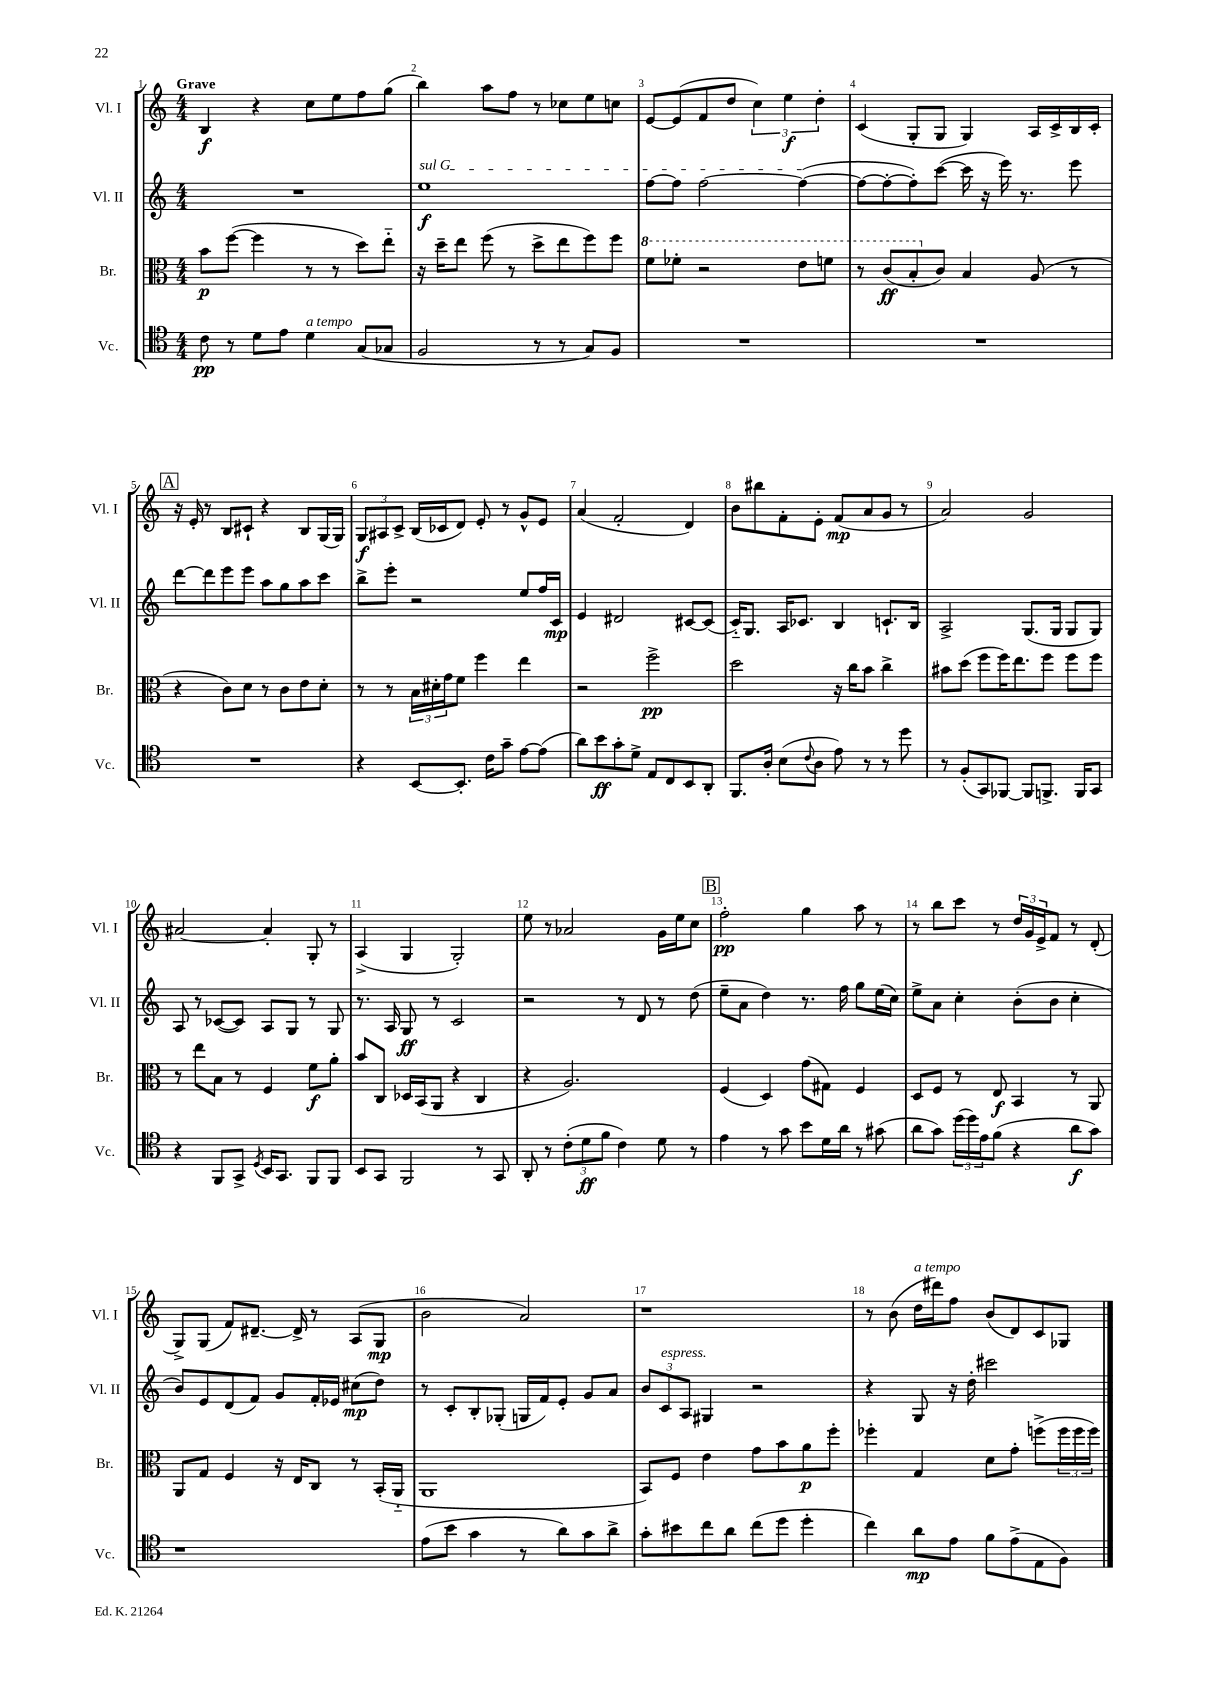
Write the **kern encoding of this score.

**kern	**dynam	**kern	**dynam	**kern	**dynam	**kern	**dynam
*part4	*part4	*part3	*part3	*part2	*part2	*part1	*part1
*staff4	*staff4	*staff3	*staff3	*staff2	*staff2	*staff1	*staff1
*I"Vc.	*	*I"Br.	*	*I"Vl. II	*	*I"Vl. I	*
*I'Vc.	*	*I'Br.	*	*I'Vl. II	*	*I'Vl. I	*
*clefC4	*	*clefC3	*	*clefG2	*	*clefG2	*
*k[]	*	*k[]	*	*k[]	*	*k[]	*
*M4/4	*	*M4/4	*	*M4/4	*	*M4/4	*
=1	=1	=1	=1	=1	=1	=1	=1
!	!	!	!	!	!	!LO:TX:a:B:t=Grave	!
8c\	pp	8b\L	p	1r	.	4B/	f
8r	.	([8ff\J	.	.	.	.	.
8d\L	.	4ff\]	.	.	.	4r	.
8e\J	.	.	.	.	.	.	.
!LO:TX:a:i:t=a tempo	!	!	!	!	!	!	!
4d\	.	8r	.	.	.	8cc\L	.
.	.	8r	.	.	.	8ee\	.
(8G/L	.	8dd\L)	.	.	.	8ff\	.
8G-X/J	.	8ee\J	.	.	.	(8gg\J	.
=2	=2	=2	=2	=2	=2	=2	=2
!	!	!	!	!LO:TX:a:i:t=sul G	!	!	!
2F/	.	16r	.	1ee	f	4bb\)	.
.	.	16dd~\KL	.	.	.	.	.
.	.	8ee\J	.	.	.	.	.
.	.	(8ff\	.	.	.	8aa\L	.
.	.	8r	.	.	.	8ff\J	.
8r	.	8dd^\L	.	.	.	8r	.
8r	.	8ee\	.	.	.	8cc-X\L	.
8G/L)	.	8ff\)	.	.	.	8ee\	.
8F/J	.	8ff\J	.	.	.	8ccn\J	.
=3	=3	=3	=3	=3	=3	=3	=3
*	*	*8va	*	*	*	*	*
1r	.	8ff\L	.	[8ff\L	.	[8e/L	.
.	.	8ff-X'\J	.	8ff\J]	.	(8e/]	.
.	.	2r	.	[2ff\	.	8f/	.
.	.	.	.	.	.	8dd/J	.
.	.	.	.	.	.	6cc\)	.
.	.	.	.	.	.	6ee\	f
.	.	8ee\L	.	(4ff\_	.	.	.
.	.	.	.	.	.	6dd'\	.
.	.	8ffn\J	.	.	.	.	.
=4	=4	=4	=4	=4	=4	=4	=4
1r	.	8r	.	8ff\L_	.	(4c/	.
.	.	(8cc/L	ff	8ff'\_	.	.	.
.	.	8b'/	.	8ff'\])	.	8G'/L	.
*	*	*X8va	*	*	*	*	*
.	.	8c/J)	.	([8ccc\J	.	8G/J	.
.	.	4B/	.	16ccc\]	.	4G/)	.
.	.	.	.	16r	.	.	.
.	.	.	.	16eee\)	.	.	.
.	.	.	.	8.r	.	.	.
.	.	(8A/	.	.	.	16A/LL	.
.	.	.	.	.	.	16c^/	.
.	.	8r	.	8eee\	.	16B/	.
.	.	.	.	.	.	16c'/JJ	.
!!LO:LB:g=z
!!LO:REH:place=s1:t=A
=5	=5	=5	=5	=5	=5	=5	=5
1r	.	4r	.	[8ddd\L	.	16r	.
.	.	.	.	.	.	16e'/	.
.	.	.	.	8ddd\]	.	8r	.
.	.	8c\L)	.	8eee\	.	8B/L	.
.	.	8d\J	.	8eee\J	.	8c#X`/J	.
.	.	8r	.	8aa\L	.	4r	.
.	.	8c\L	.	8gg\	.	.	.
.	.	8e\	.	8aa\	.	8B/L	.
.	.	8d'\J	.	8ccc\J	.	(16G/L	.
.	.	.	.	.	.	16G/JJ)	.
=6	=6	=6	=6	=6	=6	=6	=6
4r	.	8r	.	8bb^\L	.	12G/L	f
.	.	.	.	.	.	12A#X/	.
.	.	8r	.	8eee'\J	.	.	.
.	.	.	.	.	.	12c^/J	.
[8BB/L	.	24B\LL	.	2r	.	(16B/LL	.
.	.	24d#X'\	.	.	.	.	.
.	.	.	.	.	.	16c-X/J	.
.	.	24g\J	.	.	.	.	.
8.BB'/J]	.	8f\J	.	.	.	8d/J)	.
.	.	4ff\	.	.	.	8e'/	.
16c\KL	.	.	.	.	.	.	.
8g~\J	.	.	.	.	.	8r	.
[8e\L	.	4ee\	.	8ee/L	.	8g^^/L	.
(8e\J]	.	.	.	16ff/L	.	8e/J	.
.	.	.	.	16c/JJ	mp	.	.
=7	=7	=7	=7	=7	=7	=7	=7
8a\L)	.	2r	.	4e/	.	(4a/	.
8b\	ff	.	.	.	.	.	.
8g'\	.	.	.	2d#X/	.	2f'/	.
8d^\J	.	.	.	.	.	.	.
8E/L	.	2ff^\	pp	.	.	.	.
8C/	.	.	.	.	.	.	.
8BB/	.	.	.	[8c#X/L	.	4d/)	.
8AA'/J	.	.	.	(8c#/J]	.	.	.
=8	=8	=8	=8	=8	=8	=8	=8
8.FF/L	.	2dd\	.	16c/KL)	.	8b\L	.
.	.	.	.	8.G/J	.	.	.
.	.	.	.	.	.	8bb#X\	.
16A'/Jk	.	.	.	.	.	.	.
(8B\L	.	.	.	16A/KL	.	8f'\	.
.	.	.	.	8.c-X/J	.	.	.
8qqc/	.	.	.	.	.	.	.
8A\J	.	.	.	.	.	8e'\J	.
8e\)	.	16r	.	4B/	.	(8f/L	mp
.	.	16cc\KL	.	.	.	.	.
8r	.	8b\J	.	.	.	8a/	.
8r	.	4cc^\	.	8.cn`/L	.	8g/J	.
8dd\	.	.	.	.	.	8r	.
.	.	.	.	16B/Jk	.	.	.
=9	=9	=9	=9	=9	=9	=9	=9
8r	.	8b#X\L	.	2A^/	.	2a/)	.
(8F'/L	.	(8dd\J	.	.	.	.	.
8GG/)	.	8ff\L	.	.	.	.	.
[8FF-X/J	.	16ff\K)	.	.	.	.	.
.	.	8.ee\	.	.	.	.	.
8FF-/L]	.	.	.	(8.G/L	.	2g/	.
8.FFn^/J	.	8ff\J	.	.	.	.	.
.	.	.	.	16G/Jk	.	.	.
.	.	8ff\L	.	8G/L	.	.	.
16FF/KL	.	.	.	.	.	.	.
8GG/J	.	8ff\J	.	8G/J)	.	.	.
!!LO:LB:g=z
=10	=10	=10	=10	=10	=10	=10	=10
4r	.	8r	.	8A/	.	[2a#X/	.
.	.	8ee\L	.	8r	.	.	.
8FF/L	.	8B\J	.	([8c-X/L	.	.	.
8GG^/J	.	8r	.	8c-/J])	.	.	.
8qD/	.	.	.	.	.	.	.
16BB/KL	.	4F/	.	8A/L	.	4a#'/]	.
8.GG/J	.	.	.	.	.	.	.
.	.	.	.	8G/J	.	.	.
8FF/L	.	8f\L	f	8r	.	8G'/	.
8FF/J	.	8a'\J	.	8G/	.	8r	.
=11	=11	=11	=11	=11	=11	=11	=11
8BB/L	.	8b/L	.	8.r	.	(4A^/	.
8GG/J	.	8C/J	.	.	.	.	.
.	.	.	.	16A/	.	.	.
2FF/	.	16D-X/LL	.	8G/	ff	4G/	.
.	.	(16BB/J	.	.	.	.	.
.	.	8AA/J	.	8r	.	.	.
.	.	4r	.	2c/	.	2G'/)	.
8r	.	4C/	.	.	.	.	.
8GG/	.	.	.	.	.	.	.
=12	=12	=12	=12	=12	=12	=12	=12
8AA'/	.	4r	.	2r	.	8ee\	.
8r	.	.	.	.	.	8r	.
(12c'\L	.	2.A/)	.	.	.	2a-X/	.
12d\	ff	.	.	.	.	.	.
12f\J	.	.	.	.	.	.	.
4c\)	.	.	.	8r	.	.	.
.	.	.	.	8d/	.	.	.
8d\	.	.	.	8r	.	16g\LL	.
.	.	.	.	.	.	16ee\J	.
8r	.	.	.	(8dd\	.	8cc\J	.
!!LO:REH:place=s1:t=B
=13	=13	=13	=13	=13	=13	=13	=13
4e\	.	(4F/	.	8ee~\L	.	2ff'\	pp
.	.	.	.	8a\J	.	.	.
8r	.	4D/)	.	4dd\)	.	.	.
8g\	.	.	.	.	.	.	.
8b\L	.	(8g\L	.	8.r	.	4gg\	.
16d\L	.	8G#X\J)	.	.	.	.	.
16a\JJ	.	.	.	16ff\	.	.	.
8r	.	4F/	.	8gg\L	.	8aa\	.
(8g#X\	.	.	.	(16ee\L	.	8r	.
.	.	.	.	16cc\JJ)	.	.	.
=14	=14	=14	=14	=14	=14	=14	=14
8a\L	.	8D/L	.	8ee^\L	.	8r	.
8g\J)	.	8F/J	.	8a\J	.	8bb\L	.
(24dd\LL	.	8r	.	4cc'\	.	8ccc\J	.
24dd\)	.	.	.	.	.	.	.
24e\J	.	.	.	.	.	.	.
(8f\J	.	8E/	f	.	.	8r	.
4r	.	4BB/	.	(8b'\L	.	24dd/LL	.
.	.	.	.	.	.	24g/	.
.	.	.	.	.	.	24e^/J	.
.	.	.	.	8b\J	.	8f/J	.
8a\L	f	8r	.	4cc'\	.	8r	.
8g\J)	.	8AA/	.	.	.	(8d'/	.
!!LO:LB:g=z
=15	=15	=15	=15	=15	=15	=15	=15
1r	.	8AA/L	.	8b/L)	.	8G^/L)	.
.	.	8G/J	.	8e/	.	(8G/J	.
.	.	4F/	.	(8d/	.	8f/L)	.
.	.	.	.	8f/J)	.	[8.d#X~/J	.
.	.	16r	.	8g/L	.	.	.
.	.	16E/KL	.	.	.	16d#^/]	.
.	.	8C/J	.	16f'/L	.	8r	.
.	.	.	.	16e-X/JJ	.	.	.
.	.	8r	.	(8cc#X\L	mp	(8A/L	.
.	.	(16BB'/LL	.	8dd\J)	.	8G/J	mp
.	.	16AA/JJ	.	.	.	.	.
=16	=16	=16	=16	=16	=16	=16	=16
(8e\L	.	1AA	.	8r	.	2b\	.
8b\J	.	.	.	8c'/L	.	.	.
4g\	.	.	.	8B'/	.	.	.
.	.	.	.	(8G-X'/J	.	.	.
8r	.	.	.	16Gn/LL	.	2a/)	.
.	.	.	.	16f/J)	.	.	.
8a\L)	.	.	.	8e'/J	.	.	.
8g\	.	.	.	8g/L	.	.	.
8a^\J	.	.	.	8a/J	.	.	.
=17	=17	=17	=17	=17	=17	=17	=17
8g'\L	.	8BB/L)	.	12b/L	.	1r	.
!	!	!	!	!LO:TX:a:i:t=espress.	!	!	!
.	.	.	.	12c/	.	.	.
8b#X\	.	8F/J	.	.	.	.	.
.	.	.	.	12A/J	.	.	.
8cc\	.	4e\	.	4G#X/	.	.	.
8a\J	.	.	.	.	.	.	.
(8cc\L	.	8g\L	.	2r	.	.	.
8dd\J	.	8b\	.	.	.	.	.
4dd'\	.	8a\	p	.	.	.	.
.	.	8ff'\J	.	.	.	.	.
=18	=18	=18	=18	=18	=18	=18	=18
4cc\)	.	4ff-X'\	.	4r	.	8r	.
.	.	.	.	.	.	(8b\	.
!	!	!	!	!	!	!LO:TX:a:i:t=a tempo	!
8a\L	mp	4G/	.	8G/	.	16dd\LL	.
.	.	.	.	.	.	16ddd#X\J)	.
8e\J	.	.	.	16r	.	8ff\J	.
.	.	.	.	16dd'\	.	.	.
8f\L	.	8d\L	.	2ccc#X\	.	(8b/L	.
(8e^\	.	8g'\J	.	.	.	8d/)	.
8E\	.	(8ffn^\L	.	.	.	8c/	.
8F\J)	.	24ff\L	.	.	.	8G-X/J	.
.	.	24ff\	.	.	.	.	.
.	.	24ff\JJ)	.	.	.	.	.
==	==	==	==	==	==	==	==
*-	*-	*-	*-	*-	*-	*-	*-
